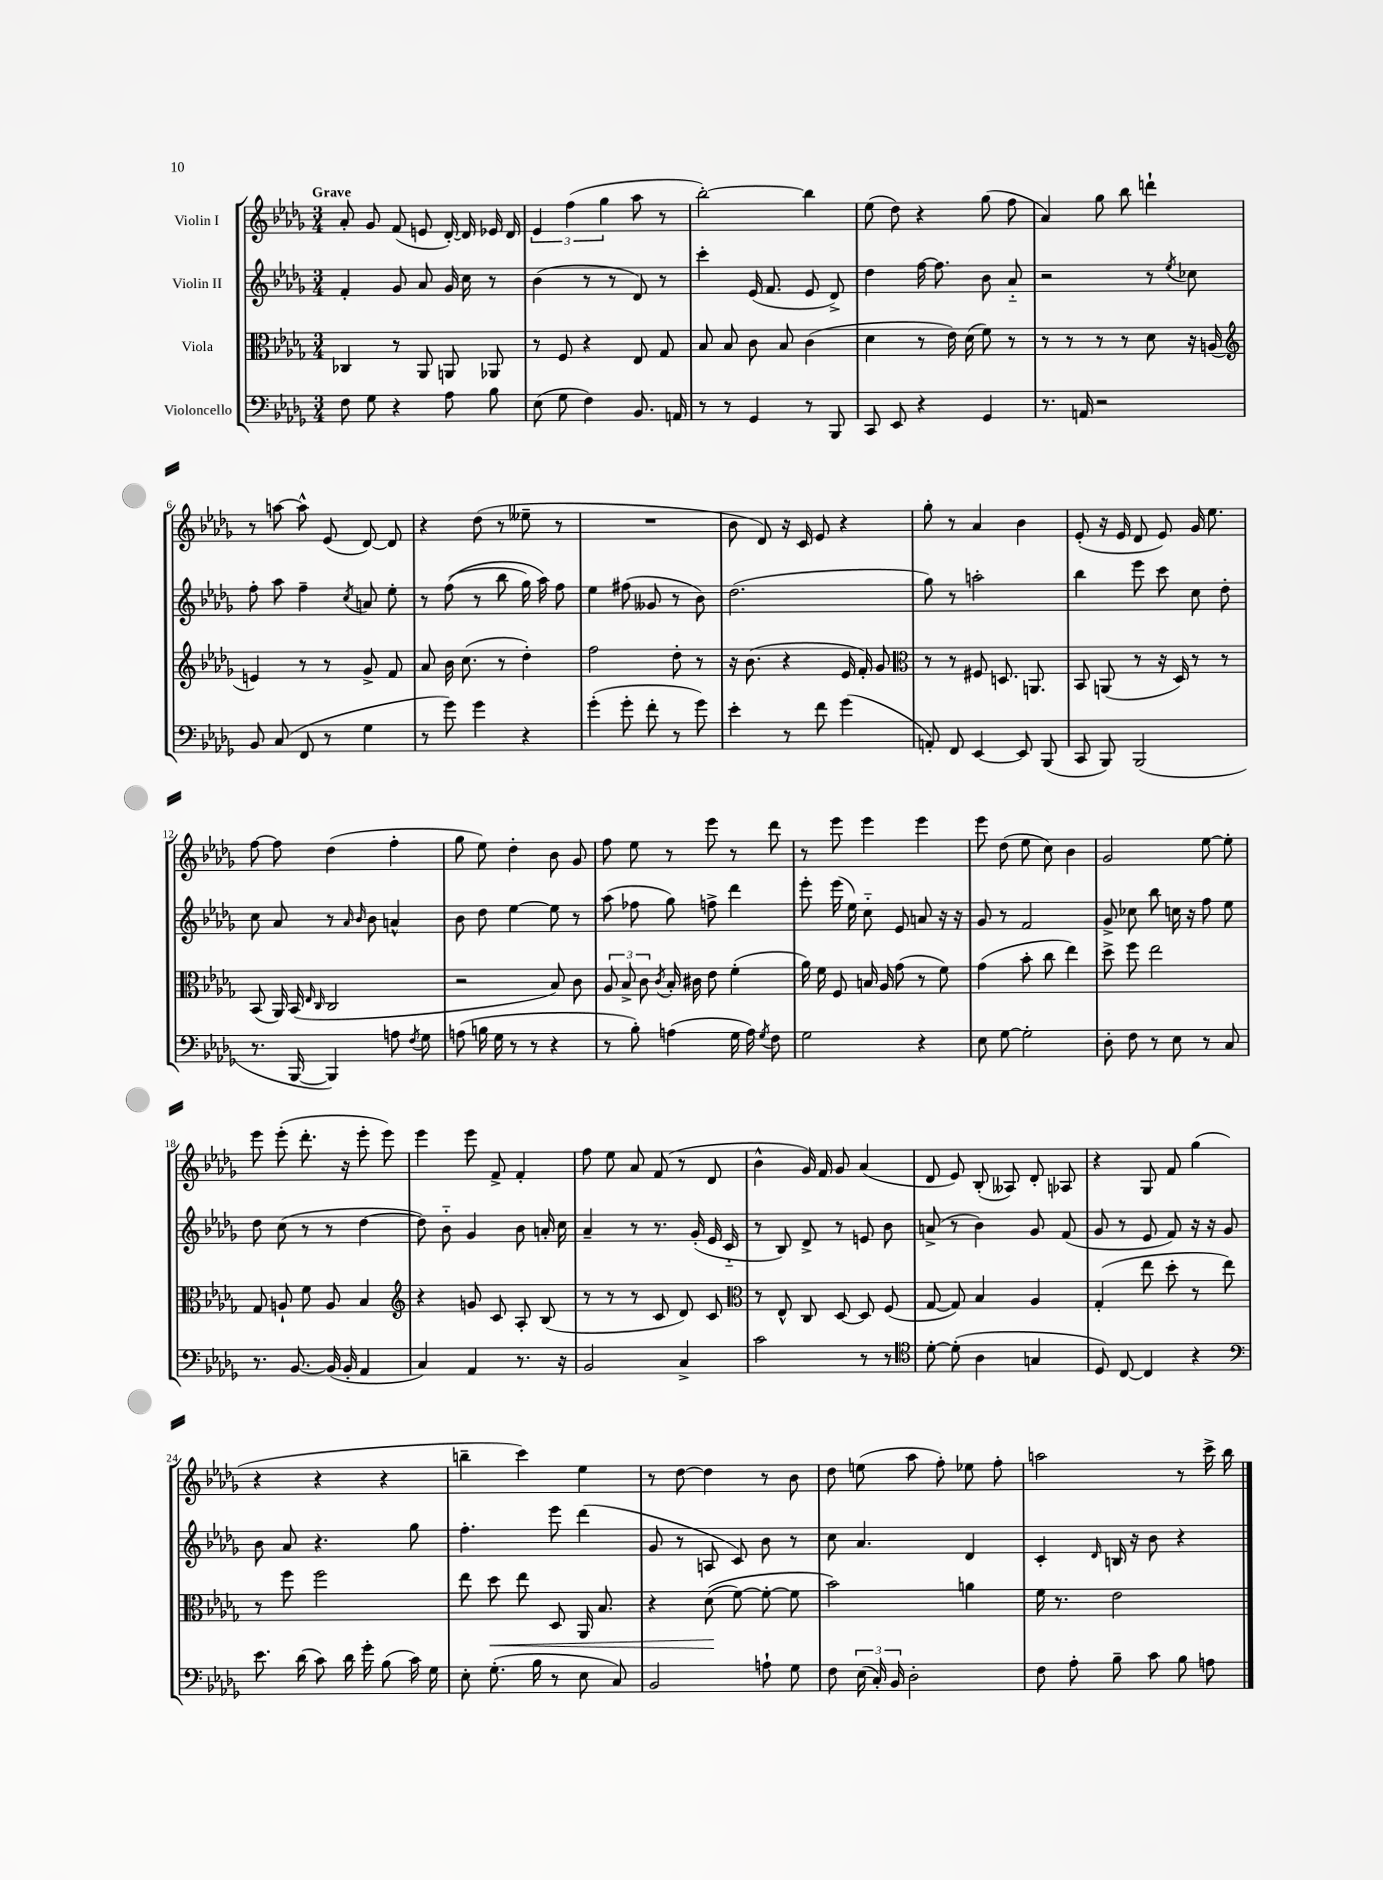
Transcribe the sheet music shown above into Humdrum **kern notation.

**kern	**kern	**kern	**kern
*staff4	*staff3	*staff2	*staff1
*clefF4	*clefC3	*clefG2	*clefG2
*k[b-e-a-d-g-]	*k[b-e-a-d-g-]	*k[b-e-a-d-g-]	*k[b-e-a-d-g-]
*M3/4	*M3/4	*M3/4	*M3/4
8F	4C-	4f'	8a-'
8G-	.	.	8g-
4r	8r	8g-	(8f
.	8AA-	8a-	8e
8A-	8AA	16g-	[16d-')
.	.	16cc	16d-]
8B-	8AA-	8r	16e-
.	.	.	16d-
=	=	=	=
(8E-	8r	(4b-	6e-
8G-	8F	.	.
.	.	.	(6ff
4F)	4r	8r	.
.	.	.	6gg-
.	.	8r	.
8.BB-	8E-	8d-)	8aa-
.	8G-	8r	8r
16AA	.	.	.
=	=	=	=
8r	8B-	4ccc'	[2bb-')
8r	8B-	.	.
4GG-	8c	(16e-	.
.	.	8.f	.
.	8B-	.	.
8r	(4c	8e-	4bb-]
8BBB-	.	8d-^)	.
=	=	=	=
8CC	4d-	4dd-	(8ee-
8EE-	.	.	8dd-)
4r	8r	[16ff	4r
.	.	8.ff]	.
.	16e-)	.	.
.	(16d-	.	.
4GG-	8f)	8b-	(8gg-
.	8r	8a-'~	8ff
=	=	=	=
8.r	8r	2r	4a-)
.	8r	.	.
16AA	.	.	.
2r	8r	.	8gg-
.	8r	.	8bb-
.	8d-	8r	4ddd`
.	.	8qee-	.
.	16r	8cc-	.
.	(16A	.	.
=	=	=	=
*	*clefG2	*	*
8BB-	4e)	8ff'	8r
(8C	.	8aa-	[8aa
8FF	8r	4ff~	8aa^^]
8r	8r	.	(8e-
.	.	8qcc	.
4G-	8g-^	8a	[8d-)
.	8f	8ee-'	8d-]
=	=	=	=
8r	8a-	8r	4r
8g-)	16b-	&((8ff	.
.	(8.cc	.	.
4g-	.	8r	(8dd-
.	8r	8bb-	8r
4r	4dd-')	16gg-)	8ee--~
.	.	16aa-&)	.
.	.	8ff	8r
=	=	=	=
(4g-'	2ff	4ee-	2.r
8g-'	.	(8ff#	.
8f'	.	8g--	.
8r	8dd-'	8r	.
8g-)	8r	8b-)	.
=	=	=	=
4e-'	16r	(2.dd-	8b-
.	(8.b-	.	.
.	.	.	8d-)
8r	4r	.	16r
.	.	.	16c
8f	.	.	8e-
(4g-	16e-	.	4r
.	16f')	.	.
.	8g-	.	.
=	=	=	=
*	*clefC3	*	*
8AA')	8r	8gg-)	8gg-'
8FF	8r	8r	8r
[4EE-	8F#	2aa'	4a-
.	8.D	.	.
8EE-]	.	.	4b-
.	8.AA	.	.
(8BBB-	.	.	.
=	=	=	=
8CC	8BB-	4bb-	(8e-'
8BBB-)	(8AA	.	16r
.	.	.	16e-
(2BBB-	8r	8eee-	8d-
.	16r	8ccc	8e-)
.	16D-)	.	.
.	8r	8cc	16g-
.	.	.	8.ee-
.	8r	8dd-'	.
=	=	=	=
8.r	(8BB-	8cc	[8ff
.	16AA-)	8a-	8ff]
[16BBB-	(16BB-	.	.
.	16qqE-	.	.
.	16qqC	.	.
4BBB-])	2C	8r	(4dd-
.	.	16qqa-	.
.	.	16qqb-	.
.	.	8b-	.
8A	.	4a^^	4ff'
8qF	.	.	.
8G-	.	.	.
=	=	=	=
(8A	2r	8b-	8gg-
16B	.	8dd-	8ee-)
16G-	.	.	.
8r	.	[4ee-	4dd-'
8r	.	.	.
4r	8B-)	8ee-]	8b-
.	8c	8r	8g-
=	=	=	=
8r	12A-	(8aa-	8ff
.	12B-^	.	.
8B-')	.	8ff-	8ee-
.	12c	.	.
.	8qc	.	.
(4A	16B-'	8gg-)	8r
.	16c#	.	.
.	8e-	8ff^	8eee-
16G-	(4f'	4ddd-	8r
16A)	.	.	.
8qG-	.	.	.
8F	.	.	8ddd-
=	=	=	=
2G-	16a-)	8eee-'	8r
.	16f	.	.
.	8F	(16eee-	8eee-
.	.	16ee-)	.
.	16B	8cc'~	4eee-
.	16A-	.	.
.	(8g-	8e-	.
4r	8r	8a	4eee-
.	8f)	16r	.
.	.	16r	.
=	=	=	=
8E-	(4g-	8g-	8eee-
[8G-	.	8r	(8dd-
2G-']	8b-'	2f	8ee-
.	8cc	.	8cc)
.	4ee-)	.	4b-
=	=	=	=
8D-'	8dd-^	8g-^	2g-
8F	8ff	8cc-	.
8r	2ee-	8bb-	.
8E-	.	16cc	.
.	.	16r	.
8r	.	8ff	[8ee-
8C	.	8ee-	8ee-']
=	=	=	=
8.r	8G-	8dd-	8eee-
.	8A`	(8cc	(8eee-'
[8.BB-	.	.	.
.	8f	8r	8.ddd-'
(16BB-]	8A	8r	.
16BB-'	.	.	16r
4AA-	4B-	[4dd-	8eee-'
.	.	.	8eee-)
=	=	=	=
*	*clefG2	*	*
4C)	4r	8dd-])	4eee-
.	.	8b-'~	.
4AA-	8g	4g-	8eee-
.	8c	.	8f^
8.r	8A-'	8b-	4f'
.	(8B-	16a'	.
16r	.	16cc	.
=	=	=	=
2BB-	8r	4a-~	8ff
.	8r	.	8ee-
.	8r	8r	8a-
.	8c	8.r	(8f
4C^	8d-)	.	8r
.	.	(16g-'	.
.	8c	16e-	8d-
.	.	16c'~	.
=	=	=	=
*	*clefC3	*	*
2c	8r	8r	4b-^^
.	8E-^^	8B-)	.
.	8C	8d-^	16g-)
.	.	.	16f
.	[8D-	8r	8g-
8r	8D-]	8e	(4a-
8r	(8F	8b-	.
=	=	=	=
*clefC4	*	*	*
[8d-'	[8G-	(8a^	8d-
(8d-']	8G-])	8r	8e-)
4A-	4B-	4b-)	(8B-'
.	.	.	8A--)
4G	4A-	8g-	8d-'
.	.	(8f	8A-
=	=	=	=
8D-)	(4G-'	8g-	4r
[8C	.	8r	.
4C]	8ee-	8e-	8G-
.	8dd-'	8f)	8f
4r	8r	16r	(4gg-
.	.	16r	.
.	8ee-)	8g-	.
=	=	=	=
*clefF4	*	*	*
8.e-	8r	8b-	4r
.	8ff	8a-	.
(16d-	.	.	.
8c)	2ff	4.r	4r
16d-	.	.	.
16g-'	.	.	.
(8B-	.	.	4r
16c)	.	8gg-	.
16G-	.	.	.
=	=	=	=
8E-'	8ee-	4.ff'	4bb~
(8.G-'	8dd-	.	.
.	8ee-	.	4ccc)
16B-	.	.	.
8r	8D-	8eee-	.
8E-	16AA-	(4ddd-	4ee-
.	8.B-	.	.
8C)	.	.	.
=	=	=	=
2BB-	4r	8g-	8r
.	.	8r	[8dd-
.	&((8d-	8A	4dd-]
.	[8f)	8c)	.
8A`	8f'_	8b-	8r
8G-	8f]	8r	8b-
=	=	=	=
8F	2b-&)	8cc	8dd-
(24E-	.	4.a-	(8ee
24C')	.	.	.
24BB-	.	.	.
2D-'	.	.	8aa-
.	.	.	8ff')
.	4a	4d-	8ee-
.	.	.	8ff'
=	=	=	=
8F	16f	4c'	2aa
.	8.r	.	.
8A-'	.	.	.
.	.	16qqd-	.
8B-~	2e-	16B	.
.	.	16r	.
8c	.	8b-	.
8B-	.	4r	8r
8A	.	.	16ccc^
.	.	.	16bb-
==	==	==	==
*-	*-	*-	*-
